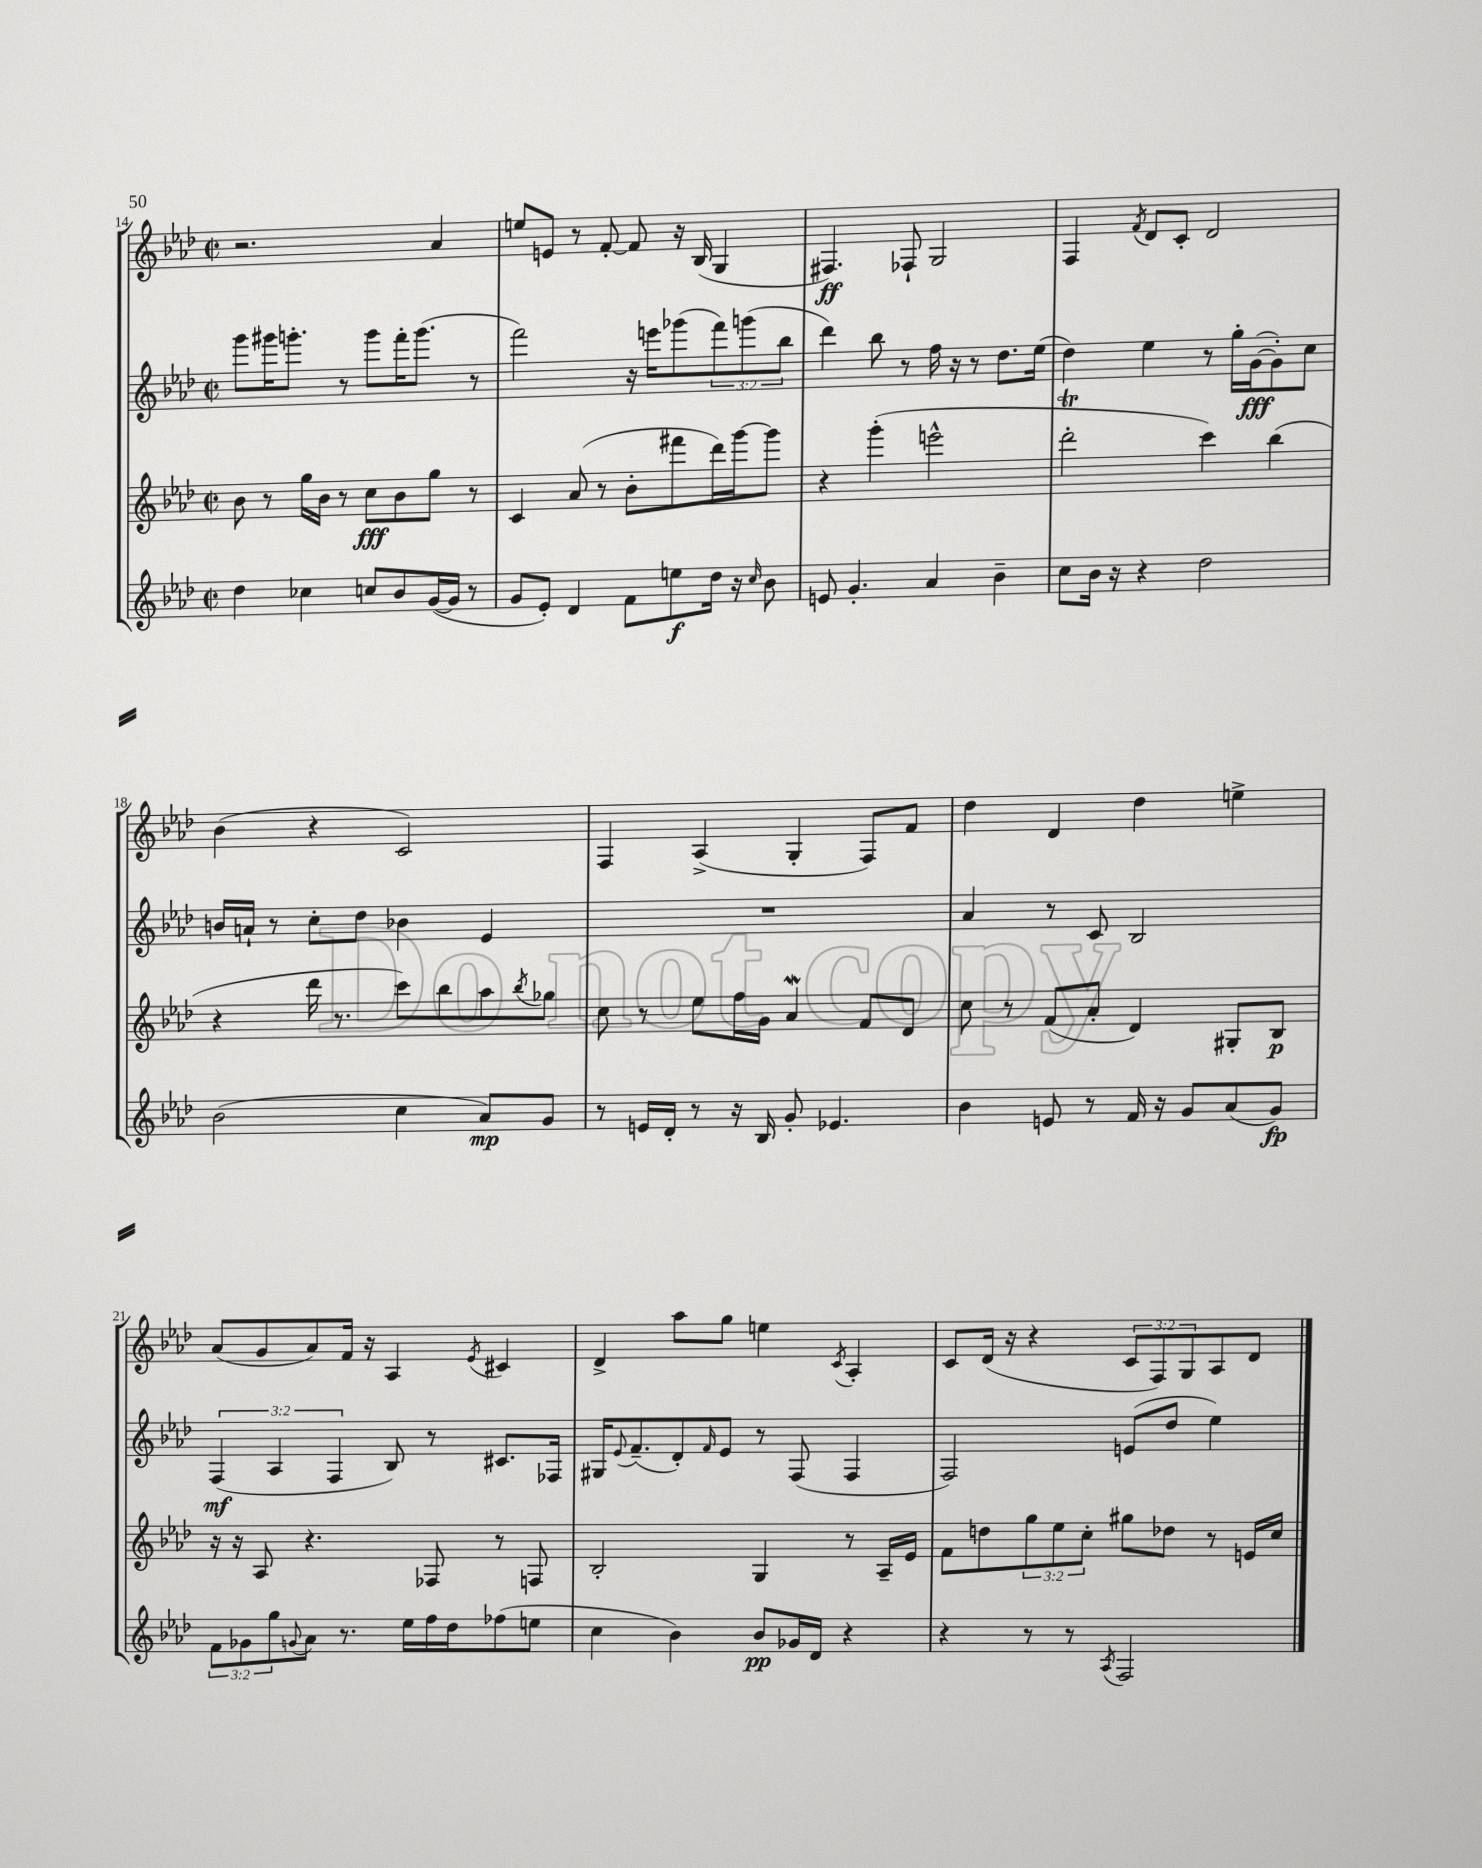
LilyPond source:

<<
\new StaffGroup <<
\new Staff = "s0" {
    \clef treble \key aes \major \defaultTimeSignature \time 2/2 \override Staff.TupletNumber.text = #tuplet-number::calc-fraction-text
    r2. aes'4 |
    e''8 e'8 r8 f'8~-. f'8 r16 bes16( g4 |
    fis4.\ff) fes8-! g2 |
    f4 \acciaccatura { f'8 } des'8 c'8-. des'2 |
    bes'4( r4 c'2) |
    f4 aes4->( g4-. f8) f'8 |
    des''4 des'4 des''4 e''4-> |
    aes'8( g'8 aes'8) f'16 r16 aes4 \acciaccatura { ees'8 } cis'4 |
    des'4-> aes''8 g''8 e''4 \acciaccatura { c'8 } aes4-. |
    c'8 des'16( r16 r4 \tuplet 3/2 { c'8 f8) g8 } aes8 des'8 \bar "|." |
}
\new Staff = "s1" {
    \clef treble \key aes \major \defaultTimeSignature \time 2/2 \override Staff.TupletNumber.text = #tuplet-number::calc-fraction-text
    g'''8 gis'''16 g'''8.-. r8 g'''8 f'''16-. g'''8.( r8 |
    f'''2) r16 e'''16 ges'''8( \tuplet 3/2 { f'''8) g'''8( bes''8 } |
    des'''4) bes''8 r8 f''16 r16 r8 des''8. ees''16( |
    des''4) ees''4 r8 g''16-. g'16~\fff( g'8-.) c''8 |
    b'16 a'16-! r8 c''8-. des''8 bes'4 ees'4 |
    R1 |
    aes'4 r8 c'8 bes2 |
    \tuplet 3/2 { f4\mf( aes4 f4 } bes8) r8 cis'8. fes16 |
    gis16 \appoggiatura { ees'8 } f'8.--( des'8-.) \grace { f'16 } ees'8 r8 f8( f4 |
    f2) e'8( des''8 ees''4) \bar "|." |
}
\new Staff = "s2" {
    \clef treble \key aes \major \defaultTimeSignature \time 2/2 \override Staff.TupletNumber.text = #tuplet-number::calc-fraction-text
    bes'8 r8 g''16 bes'16 r8 c''8\fff bes'8 g''8 r8 |
    c'4 aes'8( r8 bes'8-. fis'''8 des'''16) g'''16~ g'''8 |
    r4 g'''4-.( e'''2-^ |
    des'''2-.\trill c'''4) bes''4( |
    r4 des'''16 r8. c'''8) bes''8 aes''8 \acciaccatura { bes''8 } ges''8 |
    c''8 r8 ees''8 f''16 g'16 aes'4\mordent f'8 des'8 |
    c''8 r8 f'8( aes'8-. des'4) gis8-. bes8\p |
    r16 r16 aes8 r4. fes8 r8 f8 |
    bes2-. g4 r8 aes16-- ees'16 |
    f'8 d''8 \tuplet 3/2 { g''8 ees''8 c''8-. } gis''8 des''8 r8 e'16 c''16 \bar "|." |
}
\new Staff = "s3" {
    \clef treble \key aes \major \defaultTimeSignature \time 2/2 \override Staff.TupletNumber.text = #tuplet-number::calc-fraction-text
    des''4 ces''4 c''8 bes'8 g'16~( g'16 r8 |
    g'8 ees'8-.) des'4 f'8 e''8\f des''16 r16 \grace { c''16 } bes'8 |
    e'8 g'4.-. aes'4 bes'4-- |
    c''8 bes'16 r16 r4 des''2 |
    bes'2( c''4 aes'8\mp) g'8 |
    r8 e'16 des'16-. r8 r16 bes16 g'8-. ees'4. |
    bes'4 e'8 r8 f'16 r16 g'8 aes'8( g'8\fp) |
    \tuplet 3/2 { f'8 ges'8 g''8 } \appoggiatura { g'8 } aes'8 r8. ees''16 f''16 des''16 fes''8( e''8 |
    c''4 bes'4) bes'8\pp ges'16 des'16 r4 |
    r4 r8 r8 \acciaccatura { aes8 } f2 \bar "|." |
}
>>
>>
\layout { \context { \Score currentBarNumber = #14 } }
